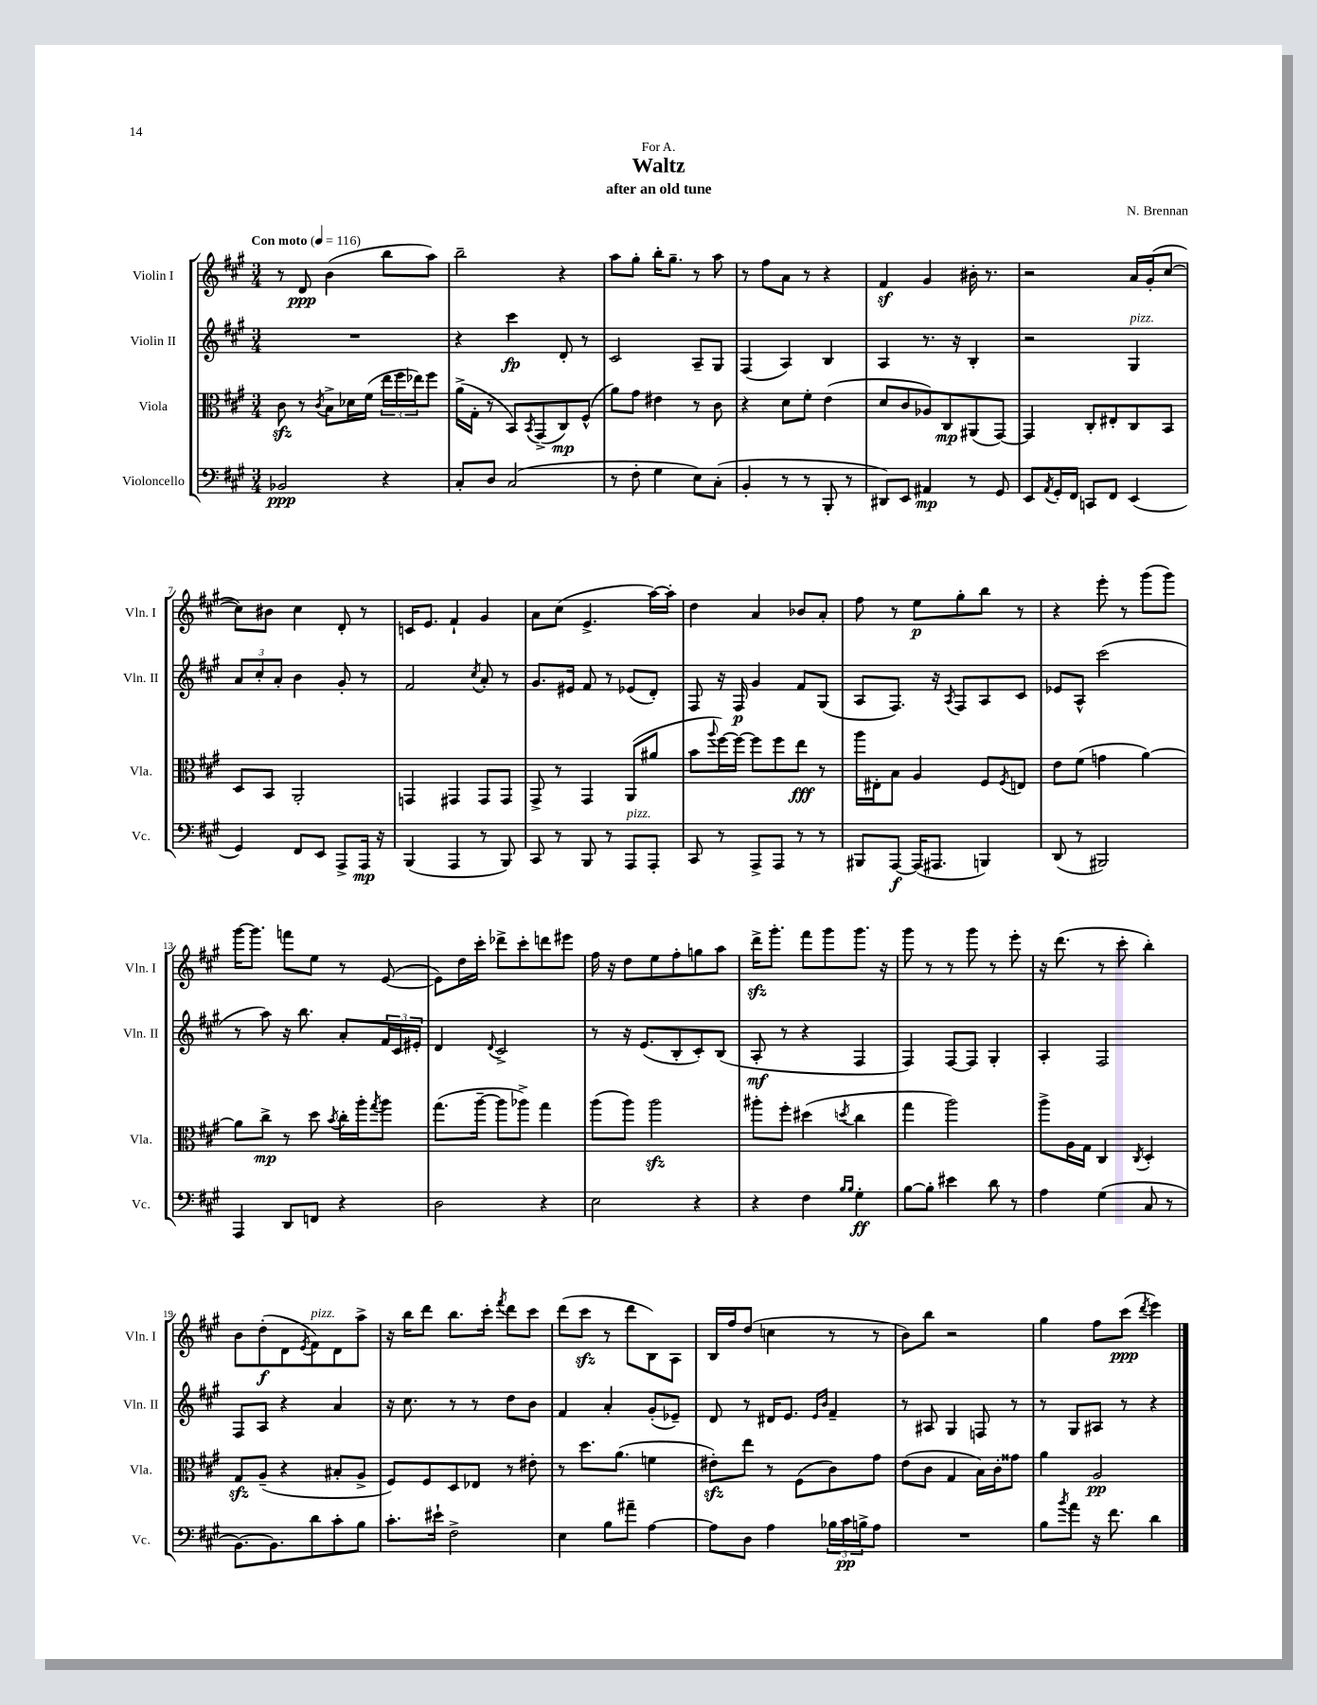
\header { title = "Waltz" composer = "N. Brennan" subtitle = "after an old tune" dedication = "For A." }
<<
\new StaffGroup <<
\new Staff = "s0" \with { instrumentName = "Violin I" shortInstrumentName = "Vln. I" } {
    \clef treble \key a \major \numericTimeSignature \time 3/4 \tempo "Con moto" 4 = 116
    r8 d'8\ppp b'4( b''8 a''8) |
    b''2-- r4 |
    a''8 gis''8-. b''16-. gis''8.-- r8 a''8 |
    r8 fis''8 a'8 r8 r4 |
    fis'4\sf gis'4 bis'16-. r8. |
    r2 a'16 gis'16-.( cis''8~ |
    cis''8) bis'8 cis''4 d'8-. r8 |
    c'16 e'8. fis'4-! gis'4 |
    a'8 cis''8( e'4.-> a''16~) a''16-. |
    d''4 a'4 bes'8 a'8-. |
    fis''8 r8 e''8\p gis''8-. b''8 r8 |
    r4 e'''8-. r8 gis'''8( gis'''8) |
    gis'''16~ gis'''8. f'''8 e''8 r8 e'8~( |
    e'8) d''16 cis'''16-. des'''8-> cis'''8-. d'''8 eis'''8 |
    fis''16 r16 d''8 e''8 fis''8-. g''8 a''8 |
    d'''16->\sfz gis'''8.-. fis'''8 gis'''8 gis'''8. r16 |
    gis'''8 r8 r8 gis'''8 r8 e'''8-. |
    r16 d'''8.( r8 cis'''8-. b''4-.) |
    b'8 d''8-.\f( d'8 \acciaccatura { e'8 } fis'8^\markup { \italic "pizz." }) d'8 a''8-> |
    r16 b''16 d'''8 b''8. cis'''16-. \acciaccatura { fis'''8 } d'''8 cis'''8 |
    d'''8( cis'''8\sfz r8 d'''8 b8) a8 |
    b16 fis''16 d''8( c''4 r8 r8 |
    b'8) b''8 r2 |
    gis''4 fis''8 cis'''8\ppp( \acciaccatura { d'''8 } e'''4) \bar "|." |
}
\new Staff = "s1" \with { instrumentName = "Violin II" shortInstrumentName = "Vln. II" } {
    \clef treble \key a \major \numericTimeSignature \time 3/4
    R2. |
    r4 cis'''4\fp d'8-. r8 |
    cis'2 a8-- gis8 |
    fis4( a4) b4 |
    a4 r8. r16 b4-. |
    r2 gis4^\markup { \italic "pizz." } |
    \tuplet 3/2 { a'8 cis''8-. a'8-. } b'4 gis'8-. r8 |
    fis'2 \acciaccatura { cis''8 } a'8-. r8 |
    gis'8. eis'16 fis'8 r8 ees'8( d'8-.) |
    fis8 r16 fis16\p gis'4 fis'8 gis8( |
    a8 fis8.) r16 \acciaccatura { a8 } fis8 a8 cis'8 |
    ees'8 a8-^ cis'''2( |
    r8 a''8) r16 b''8. a'8-. \tuplet 3/2 { fis'16 cis'16 eis'16-. } |
    d'4 \appoggiatura { d'8 } cis'2-> |
    r8 r16 e'8.( b8-. cis'8-.) b8( |
    a8-.\mf r8 r4 fis4 |
    fis4) fis8~ fis8 gis4-. |
    a4-. fis2 |
    fis8 a8 r4 a'4 |
    r16 cis''8. r8 r8 d''8 b'8 |
    fis'4 a'4-. gis'8-.( ees'8--) |
    d'8 r8 dis'16 e'8. \grace { e'16 b'16 } fis'4-- |
    r8 ais8 gis4 f8 r8 |
    r8 gis8 ais8 r8 r4 \bar "|." |
}
\new Staff = "s2" \with { instrumentName = "Viola" shortInstrumentName = "Vla." } {
    \clef alto \key a \major \numericTimeSignature \time 3/4
    cis'8\sfz r8 \acciaccatura { cis'8 } b8-> des'16 fis'16( \tuplet 3/2 { e''16 fis''16 ees''16) } fis''8 |
    a'16->( gis16-. r8 b,8) \acciaccatura { b,8 } gis,8->( cis8\mp) fis8-^( |
    a'8) gis'8 eis'4 r8 cis'8 |
    r4 d'8 fis'8-. e'4( |
    d'8 cis'8 aes8) cis8\mp ais,8( gis,8~) |
    gis,4 cis8-. eis8-. cis8 b,8 |
    d8 b,8 a,2-. |
    g,4 gis,4 gis,8 gis,8 |
    gis,8-> r8 gis,4 a,8( ais'8 |
    b'8 \appoggiatura { a''8 } fis''16~) fis''16~ fis''8 fis''8 e''8\fff r8 |
    a''16 eis16-. b8 a4 fis8 \acciaccatura { fis8 } e8 |
    e'8 fis'8( g'4 a'4~) |
    a'8 cis''8->\mp r8 d''8 \acciaccatura { b'8 } cis''16-. a''16-. \acciaccatura { gis''8 } a''8 |
    gis''8.( a''16~-- a''8 aes''8->) gis''4 |
    a''8( a''8) a''2\sfz |
    ais''8-. fis''8-. dis''4( \acciaccatura { d''8 } cis''4 |
    gis''4 a''2) |
    a''8-> a16 gis16 cis4 \acciaccatura { cis8 } d4-. |
    gis8\sfz a8--( r4 bis8-. a8-> |
    fis8) fis8 d8 ees8 r8 eis'8-. |
    r8 d''8. a'8.( f'4 |
    eis'8-.\sfz) e''8 r8 fis8( cis'8) gis'8 |
    e'8( cis'8 gis4 b16) cis'16-. gisis'8 |
    a'4 a2\pp \bar "|." |
}
\new Staff = "s3" \with { instrumentName = "Violoncello" shortInstrumentName = "Vc." } {
    \clef bass \key a \major \numericTimeSignature \time 3/4
    bes,2\ppp r4 |
    cis8-. d8 cis2( |
    r8 fis8-. gis4 e8) cis8-.( |
    b,4-. r8 r8 b,,8-. r8 |
    dis,8) e,8 ais,4\mp r8 gis,8 |
    e,8 \acciaccatura { a,8 } gis,16-. fis,16 c,8 fis,8 e,4( |
    gis,4) fis,8 e,8 a,,8-> a,,16\mp r16 |
    b,,4( a,,4 r8 b,,8) |
    cis,8 r8 b,,8 r8 a,,8^\markup { \italic "pizz." } a,,8-. |
    cis,8 r8 a,,8-> a,,8 r8 r8 |
    bis,,8 a,,8~\f a,,16( ais,,8. b,,4) |
    d,8( r8 bis,,2) |
    a,,4 d,8 f,8 r4 |
    d2 r4 |
    e2 r4 |
    r4 fis4 \grace { b16 b16 } gis4-.\ff |
    b8~ b8-. eis'4 d'8 r8 |
    a4 gis4( cis8 r8 |
    b,8.~) b,8. d'8 cis'8-. b8 |
    cis'8.-. eis'16-! fis2-> |
    e4 b8 ais'8-- a4~ |
    a8 d8 a4 \tuplet 3/2 { bes16 cis'16\pp b16-> } a8 |
    R2. |
    b8 \acciaccatura { b'8 } a'8 r16 fis'8. d'4 \bar "|." |
}
>>
>>
